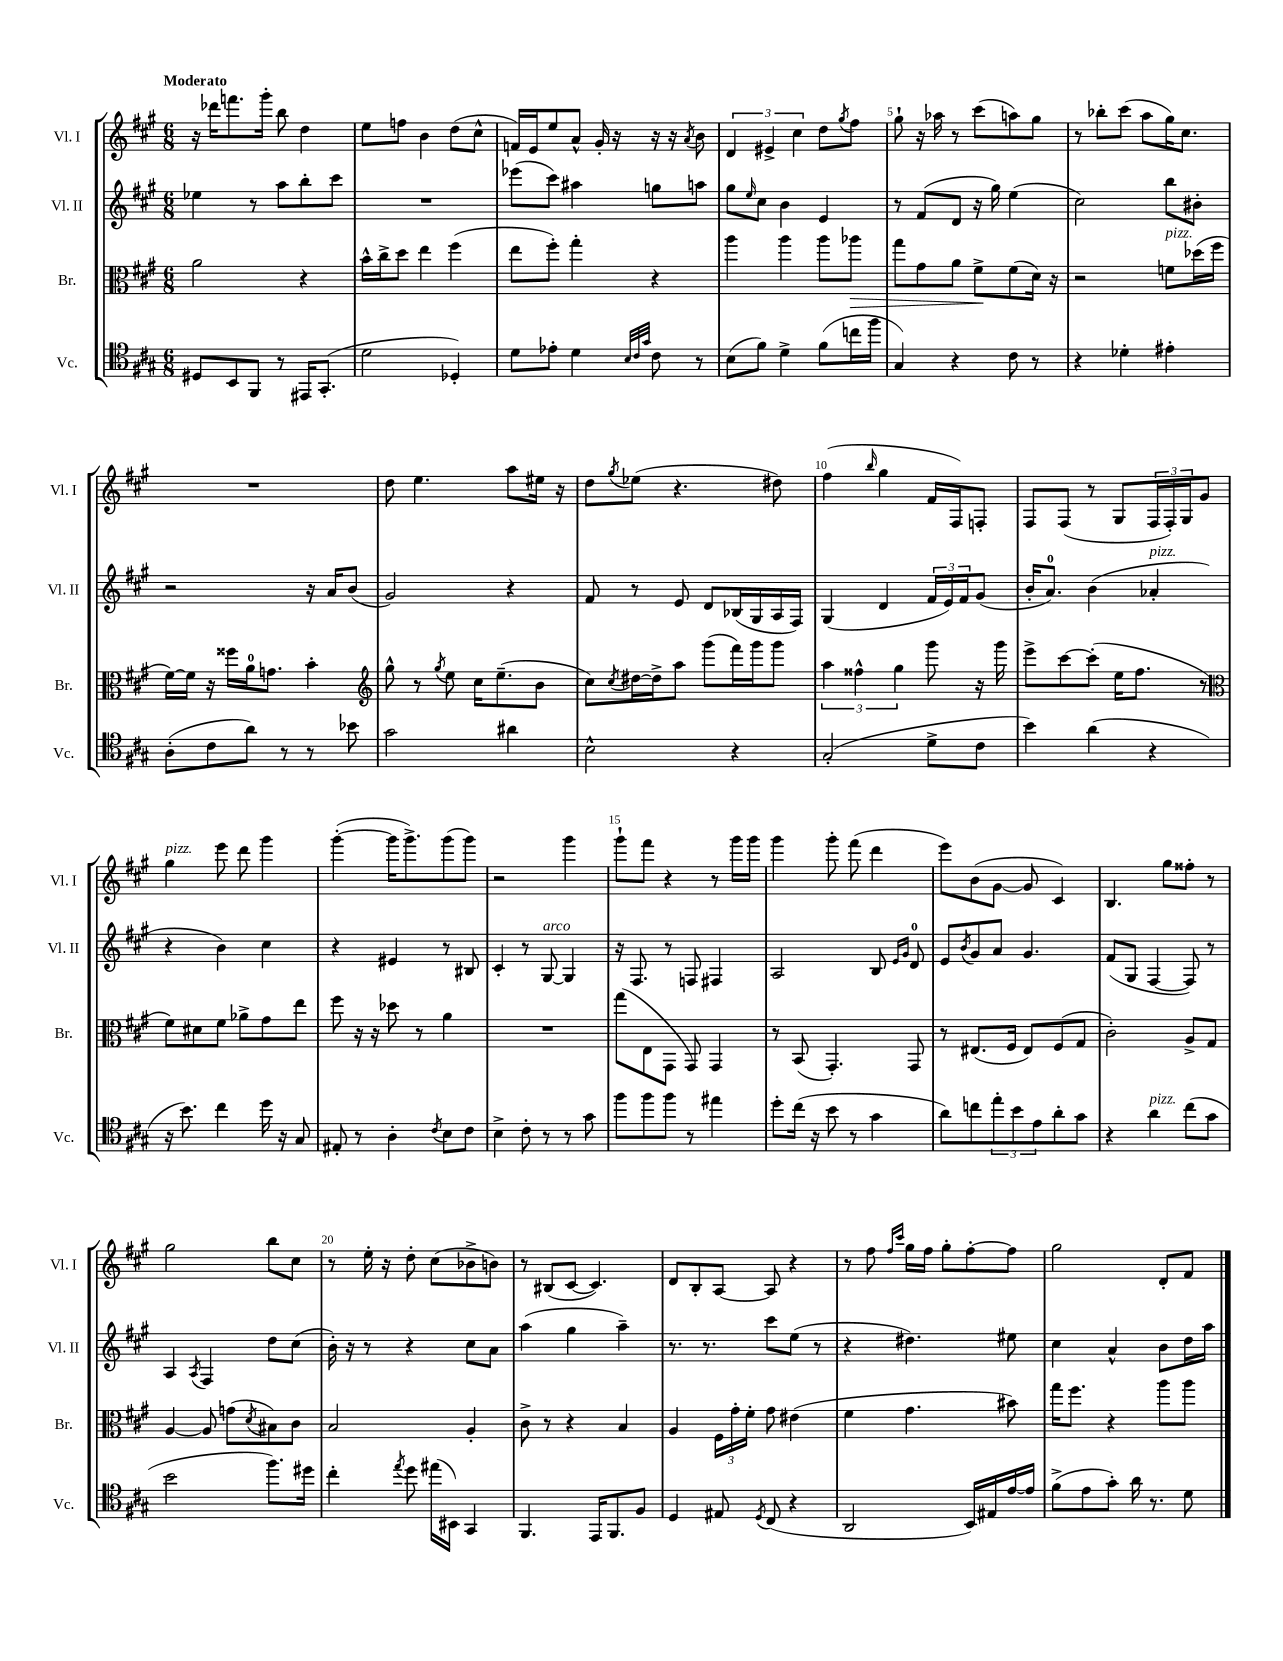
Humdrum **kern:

**kern	**kern	**dynam	**kern	**kern
*part4	*part3	*part3	*part2	*part1
*staff4	*staff3	*staff3	*staff2	*staff1
*I"Vc.	*I"Br.	*	*I"Vl. II	*I"Vl. I
*I'Vc.	*I'Br.	*	*I'Vl. II	*I'Vl. I
*clefC4	*clefC3	*	*clefG2	*clefG2
*k[f#c#g#]	*k[f#c#g#]	*	*k[f#c#g#]	*k[f#c#g#]
*M6/8	*M6/8	*	*M6/8	*M6/8
=1	=1	=1	=1	=1
!	!	!	!	!LO:TX:a:B:t=Moderato
8D#X/L	2a\	.	4ee-X\	16r
.	.	.	.	16ddd-X\KL
8BB/	.	.	.	8.fffn\
8FF#/J	.	.	8r	.
.	.	.	.	16ggg#'\Jk
8r	.	.	8aa\L	8bb\
16EE#X/KL	4r	.	8bb'\	4dd\
(8.GG#'/J	.	.	.	.
.	.	.	8ccc#\J	.
=2	=2	=2	=2	=2
2d\	16b^^\LL	.	2.r	8ee\L
.	16cc#^\J	.	.	.
.	8dd\J	.	.	8ffn\J
.	4ee\	.	.	4b\
4D-X'/)	(4ff#\	.	.	(8dd\L
.	.	.	.	8cc#^^\J
=3	=3	=3	=3	=3
8d\L	8ee\L	.	(8eee-X\L	16fn/LL)
.	.	.	.	16e/J
8e-X'\J	8ff#'\J)	.	8ccc#\J)	8ee/
4d\	4gg#'\	.	4aa#X\	8a^^/J
.	.	.	.	16g#'/
.	.	.	.	16r
32qqB/LLL	.	.	.	.
32qqc#/	.	.	.	.
32qqg#/JJJ	.	.	.	.
8c#\	4r	.	8ggn\L	16r
.	.	.	.	16r
.	.	.	.	8qa/
8r	.	.	8aan\J	8b\
=4	=4	=4	=4	=4
(8B\L	4aa\	.	8gg#\L	6d/
.	.	.	16qqee/	.
8f#\J)	.	.	8cc#\J	.
.	.	.	.	6e#X^/
4d^\	4aa\	.	4b\	.
.	.	.	.	6cc#\
(8f#\L	8aa\L	.	4e/	8dd\L
.	.	.	.	8qgg#/
!	!	!LO:HP:b	!	!
16ccn\L	8aa-X\J	>	.	8ff#\J
16ff#\JJ	.	.	.	.
=5	=5	=5	=5	=5
4G#/)	8gg#\L	.	8r	8gg#`\
.	8g#\	.	(8f#/L	16r
.	.	.	.	16aa-X\
4r	8a\J	.	8d/J	8r
.	8f#^\L	.	16r	(8ccc#\L
.	.	.	16gg#\)	.
8c#\	(8f#\	]	(4ee\	8aan\)
8r	16d\Jk)	.	.	8gg#\J
.	16r	.	.	.
=6	=6	=6	=6	=6
4r	2r	.	2cc#\)	8r
.	.	.	.	8bb-X'\L
4d-X'\	.	.	.	(8ccc#\J
.	.	.	.	8aa\L
!	!LO:TX:a:i:t=pizz.	!	!	!
4e#X'\	8fn\L	.	8bb\L	16gg#\K)
.	.	.	.	8.cc#\J
.	(16dd-X\L	.	8b#X'\J	.
.	16ff#\JJ	.	.	.
!!LO:LB:g=z
=7	=7	=7	=7	=7
(8A'\L	[16f#\LL)	.	2r	2.r
.	16f#\JJ]	.	.	.
8c#\	16r	.	.	.
.	16ff##X\LL	.	.	.
8a\J)	16a\J	.	.	.
.	8.gn\J	.	.	.
8r	.	.	.	.
8r	4b'\	.	16r	.
.	.	.	16a/KL	.
8b-X\	.	.	(8b/J	.
=8	=8	=8	=8	=8
*	*clefG2	*	*	*
2g#\	8gg#^^\	.	2g#/)	8dd\
.	8r	.	.	4.ee\
.	8qgg#/	.	.	.
.	8ee\	.	.	.
.	16cc#\KL	.	.	.
.	(8.ee~\	.	.	.
4a#X\	.	.	4r	8aa\L
.	8b\J	.	.	16ee#X\Jk
.	.	.	.	16r
=9	=9	=9	=9	=9
2B^^\	8cc#\L)	.	8f#/	8dd\L
.	8qcc#/	.	.	8qgg#/
.	[16dd#X\L	.	8r	(8ee-X\J
.	16dd#^\J]	.	.	.
.	8aa\J	.	8e/	4.r
.	(8ggg#\L	.	8d/L	.
4r	16fff#\L)	.	(16B-X/L	.
.	16ggg#\J	.	16G#/	.
.	8ggg#\J	.	16A/	8dd#X\)
.	.	.	16F#/JJ)	.
=10	=10	=10	=10	=10
(2G#'/	6aa\	.	(4G#/	(4ff#\
.	6ff##X^^\	.	.	.
.	.	.	.	16qqbb/
.	.	.	4d/	4gg#\
.	6gg#\	.	.	.
8d^\L	8ggg#\	.	24f#/LL	16f#/LL
.	.	.	24e/)	.
.	.	.	.	16F#/J)
.	.	.	24f#/J	.
8c#\J	16r	.	(8g#/J	8Fn'/J
.	16ggg#\	.	.	.
=11	=11	=11	=11	=11
4b\)	8eee^\L	.	16b'/KL	8F#/L
.	.	.	8.a/J)	.
.	[8ccc#\	.	.	(8F#/J
(4a\	(8ccc#'\J]	.	(4b\	8r
.	16ee\KL	.	.	8G#/L
.	8.ff#\J	.	.	.
!	!	!	!LO:TX:a:i:t=pizz.	!
4r	.	.	4a-X'/	24F#/L
.	.	.	.	24F#'/)
.	.	.	.	24G#/J
.	8r	.	.	8g#/J
!!LO:LB:g=z
=12	=12	=12	=12	=12
*	*clefC3	*	*	*
!	!	!	!	!LO:TX:a:i:t=pizz.
16r	8f#\L)	.	4r	4gg#\
8.b\)	.	.	.	.
.	8d#X\	.	.	.
4cc#\	8f#\J	.	4b\)	8eee\
.	8a-X^\L	.	.	8ddd\
16dd\	8g#\	.	4cc#\	4ggg#\
16r	.	.	.	.
8G#/	8ee\J	.	.	.
=13	=13	=13	=13	=13
8E#X'/	8ff#\	.	4r	([4ggg#'\
8r	16r	.	.	.
.	16r	.	.	.
4A'\	8dd-X\	.	4e#X/	16ggg#\KL]
.	.	.	.	8.ggg#^\)
.	8r	.	.	.
8qc#/	.	.	.	.
8B\L	4a\	.	8r	(8ggg#\
8c#\J	.	.	8B#X/	8ggg#\J)
=14	=14	=14	=14	=14
4B^\	2.r	.	4c#'/	2r
8c#'\	.	.	8r	.
!	!	!	!LO:TX:a:i:t=arco	!
8r	.	.	[8G#/	.
8r	.	.	4G#/]	4ggg#\
8g#\	.	.	.	.
=15	=15	=15	=15	=15
8ff#\L	(8gg#\L	.	16r	8ggg#`\L
.	.	.	8.F#/	.
8ff#\	8E\	.	.	8fff#\J
8ff#\J	8GG#\J	.	8r	4r
8r	8GG#/)	.	8Fn/	.
4ee#X\	4GG#/	.	4F#X/	8r
.	.	.	.	16ggg#\LL
.	.	.	.	16ggg#\JJ
=16	=16	=16	=16	=16
8dd'\L	8r	.	2A/	4ggg#\
(16cc#\Jk	(8BB/	.	.	.
16r	.	.	.	.
8b\	4.GG#'/)	.	.	8ggg#'\
8r	.	.	.	(8fff#\
4g#\	.	.	8B/	4ddd\
.	.	.	16qqe/LL	.
.	.	.	16qqg#/JJ	.
.	8GG#/	.	8d/	.
=17	=17	=17	=17	=17
8a\L)	8r	.	8e/L	8eee\L)
.	.	.	8qb/	.
8ccn\	(8.E#X/L	.	8g#/	(8b\
12ee'\	.	.	8a/J	[8g#\J
.	16F#/Jk	.	.	.
12b\	.	.	.	.
.	8E#/L)	.	4.g#/	8g#/]
12e\	.	.	.	.
8a'\	(8F#/	.	.	4c#/)
8g#\J	8G#/J	.	.	.
=18	=18	=18	=18	=18
4r	2c#'\)	.	(8f#/L	4.B/
.	.	.	8G#/J	.
!LO:TX:a:i:t=pizz.	!	!	!	!
4a\	.	.	[4F#/	.
.	.	.	.	8gg#\L
(8cc#\L	8A^/L	.	8F#/])	8ff##X'\J
8g#\J	8G#/J	.	8r	8r
!!LO:LB:g=z
=19	=19	=19	=19	=19
2b\	[4A/	.	4A/	2gg#\
.	.	.	8qA/	.
.	8A/]	.	4F#/	.
.	(8gn\L	.	.	.
.	8qd/	.	.	.
8.ff#\L)	8B#X\)	.	8dd\L	8bb\L
.	8c#\J	.	(8cc#\J	8cc#\J
16dd#X\Jk	.	.	.	.
=20	=20	=20	=20	=20
4cc#'\	2B/	.	16b'\)	8r
.	.	.	16r	.
.	.	.	8r	16ee'\
.	.	.	.	16r
8qee/	.	.	.	.
8dd\	.	.	4r	8dd'\
(16ee#X\LL	.	.	.	(8cc#\L
16BB#X\JJ)	.	.	.	.
4GG#/	4A'/	.	8cc#\L	8b-X^\
.	.	.	8a\J	8bn\J)
=21	=21	=21	=21	=21
4.FF#/	8c#^\	.	(4aa\	8r
.	8r	.	.	(8B#X/L
.	4r	.	4gg#\	[8c#/J
16EE/KL	.	.	.	4.c#/])
8.FF#/	.	.	.	.
.	4B/	.	4aa~\)	.
8F#/J	.	.	.	.
=22	=22	=22	=22	=22
4D/	4A/	.	8.r	8d/L
.	.	.	.	8B'/
.	.	.	8.r	.
8E#X/	24F#\LL	.	.	[8A/J
.	24g#'\	.	.	.
.	24f#'\JJ	.	.	.
8qD/	.	.	.	.
(8C#/	8g#\	.	8ccc#\L	8A/]
4r	(4e#X\	.	(8ee\J	4r
.	.	.	8r	.
=23	=23	=23	=23	=23
2AA/	4f#\	.	4r	8r
.	.	.	.	8ff#\
.	.	.	.	16qqff#/LL
.	.	.	.	16qqccc#/JJ
.	4.g#\	.	4.dd#X\)	16gg#\LL
.	.	.	.	16ff#\JJ
.	.	.	.	8gg#'\L
16BB/LL)	.	.	.	[8ff#'\
16E#X/	.	.	.	.
[16e/	8b#X\)	.	8ee#X\	8ff#\J]
16e/JJ]	.	.	.	.
=24	=24	=24	=24	=24
(8f#^\L	16gg#\KL	.	4cc#\	2gg#\
.	8.ff#\J	.	.	.
8e\	.	.	.	.
8g#'\J)	4r	.	4a^^/	.
16a\	.	.	.	.
8.r	.	.	.	.
.	8aa\L	.	8b\L	8d'/L
8d\	8aa\J	.	16dd\L	8f#/J
.	.	.	16aa\JJ	.
==	==	==	==	==
*-	*-	*-	*-	*-
